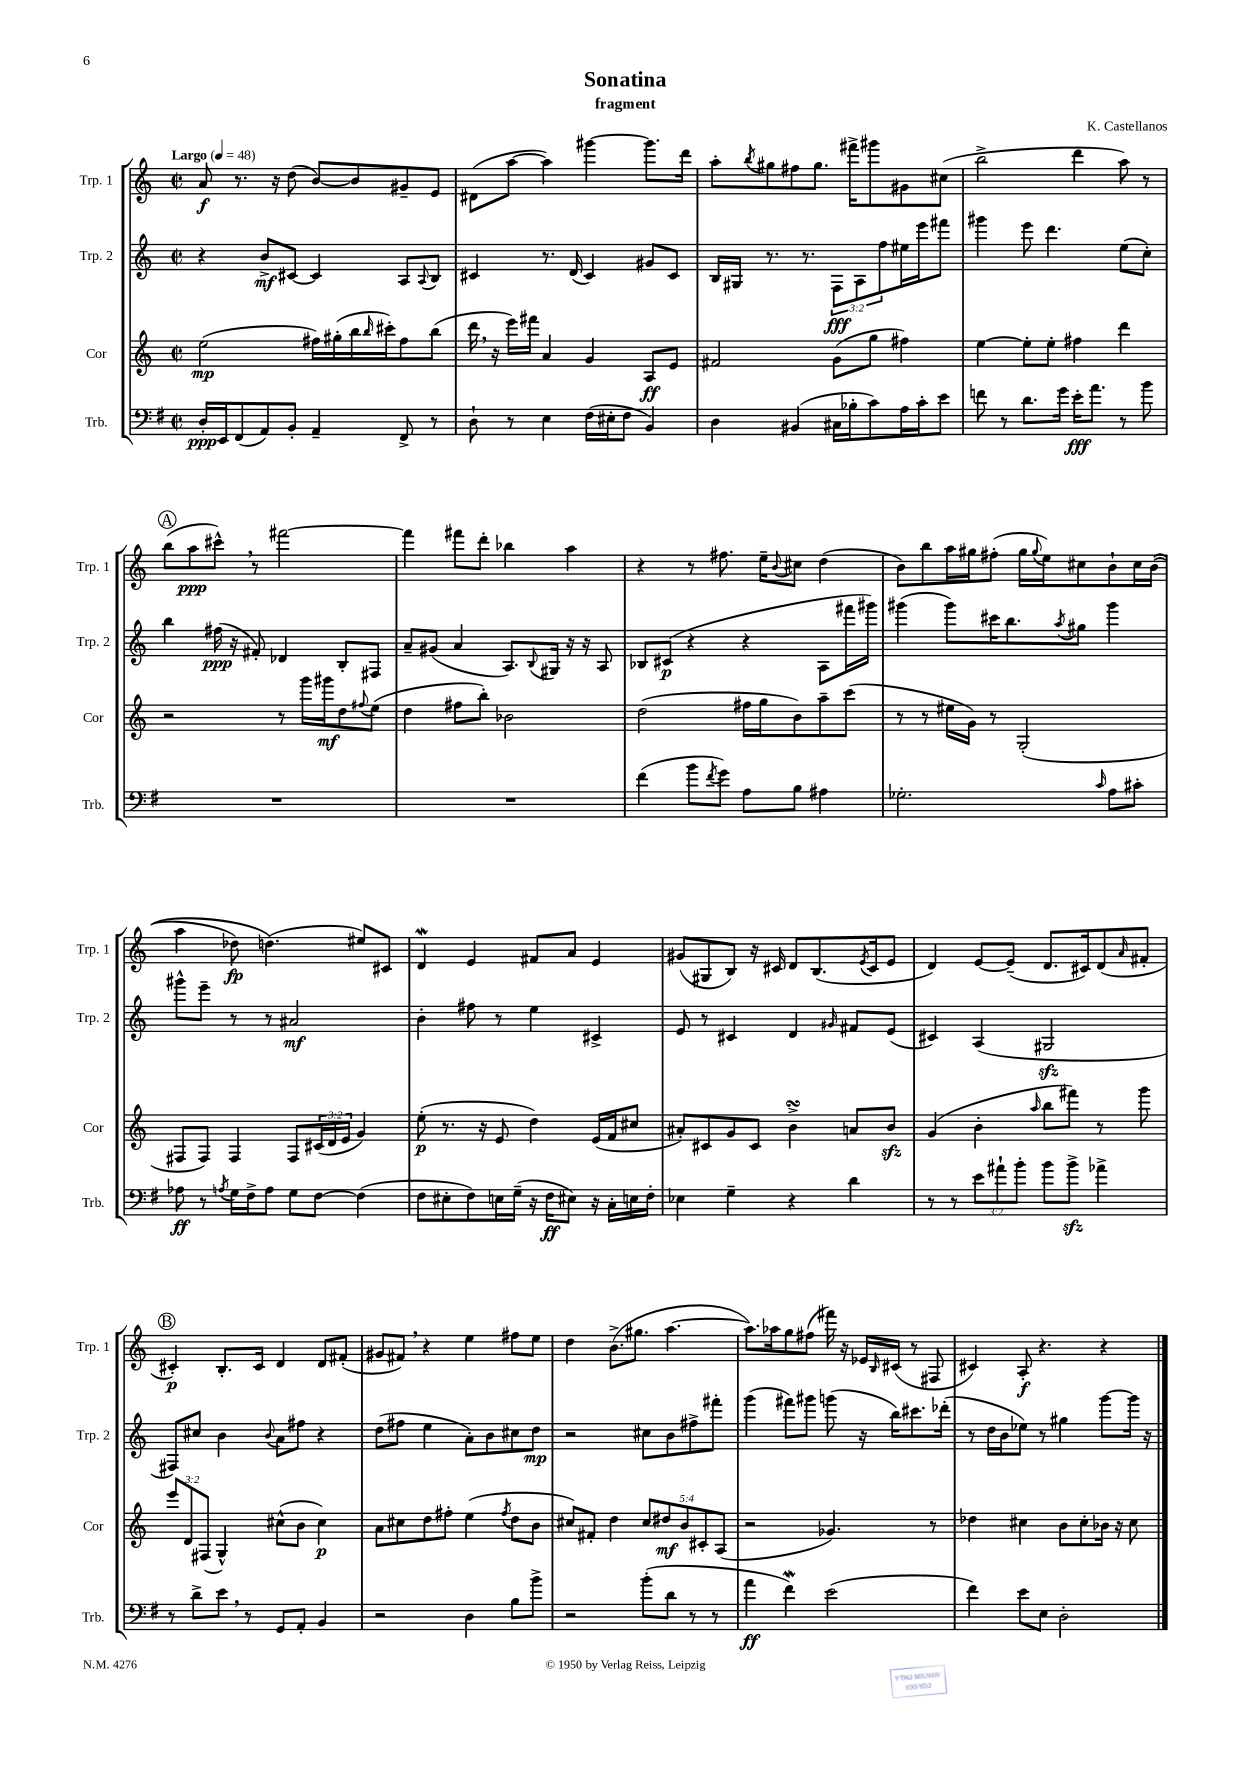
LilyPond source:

\header { title = "Sonatina" composer = "K. Castellanos" subtitle = "fragment" }
<<
\new StaffGroup <<
\new Staff = "s0" \with { instrumentName = "Trp. 1" shortInstrumentName = "Trp. 1" } {
    \clef treble \key c \major \defaultTimeSignature \time 2/2 \tempo "Largo" 4 = 48
    a'8\f r8. r16 d''8( b'8~) b'8 gis'8-- e'8 |
    dis'8( a''8~ a''4) gis'''4~ gis'''8. d'''16 |
    a''8-. \acciaccatura { b''8 } gis''8 fis''8 gis''8. fis'''16-> gis'''8 gis'8 cis''8( |
    b''2-> d'''4 a''8) r8 |
    \mark \markup { \circle "A" } b''8( a''8\ppp cis'''8-^) \breathe r8 fis'''2~ |
    fis'''4 fis'''8 d'''8-. bes''4 a''4 |
    r4 r8 fis''8. e''16-- \appoggiatura { b'8 } cis''8 d''4( |
    b'8) b''8 a''16 gis''16 fis''8-.( gis''16 \appoggiatura { gis''8 } e''16) cis''8 b'8-! cis''16 b'16(\( |
    a''4 des''8\fp) d''4.(\) eis''8) cis'8 |
    d'4\mordent e'4 fis'8 a'8 e'4 |
    gis'8( gis8 b8) r16 cis'16 d'8 b8.( \acciaccatura { e'8 } cis'16 e'8 |
    d'4) e'8~ e'8--( d'8. cis'16) d'8( \grace { a'16 } fis'8-. |
    \mark \markup { \circle "B" } cis'4-.\p) b8.-. cis'16 d'4 d'8 fis'8-.( |
    gis'8 fis'8) \breathe r4 e''4 fis''8 e''8 |
    d''4 b'8.->( gis''8. a''4.~ |
    a''8.) aes''16 g''8 fis''8( fis'''16) r16 ees'16 \grace { b16 } cis'16( r8 fis8 |
    cis'4) a8-.\f r4. r4 \bar "|." |
}
\new Staff = "s1" \with { instrumentName = "Trp. 2" shortInstrumentName = "Trp. 2" } {
    \clef treble \key c \major \defaultTimeSignature \time 2/2 \override Staff.TupletNumber.text = #tuplet-number::calc-fraction-text
    r4 b'8->\mf cis'8~ cis'4 a8 \appoggiatura { a8 } b8 |
    cis'4 r8. d'16( cis'4) gis'8 cis'8 |
    b16 gis16 r8. r8. \tuplet 3/2 { f8\fff a8 f''8 } eis''16 e'''16 fis'''8 |
    gis'''4 e'''8 d'''4. e''8( c''8-.) |
    \mark \markup { \circle "A" } b''4 fis''16\ppp( r16 fis'8-.) des'4 b8-. fis8 |
    a'8-- gis'8( a'4 a8.) \appoggiatura { b8 } gis16 r16 r16 a8 |
    bes8 cis'8\p( r4 r4 a8 fis'''16 gis'''16) |
    gis'''4( gis'''8) cis'''16 b''8. \acciaccatura { a''8 } gis''8 gis'''4 |
    gis'''8-^ e'''8-- r8 r8 ais'2\mf |
    b'4-. fis''8 r8 e''4 cis'4-> |
    e'8 r8 cis'4 d'4 \grace { gis'16 } fis'8 e'8( |
    cis'4) a4( gis2\sfz |
    \mark \markup { \circle "B" } fis8) cis''8 b'4 \appoggiatura { b'8 } a'8 fis''8 r4 |
    d''8( fis''8 e''4 a'8-.) b'8 cis''8 d''8\mp |
    r2 cis''8 b'8 fis''8-> fis'''8-. |
    g'''4( fis'''8) gis'''8 g'''8( r16 b''16) cis'''8. des'''16-.( |
    r8 d''16 b'16 ees''8) r8 gis''4 g'''8~ g'''16 r16 \bar "|." |
}
\new Staff = "s2" \with { instrumentName = "Cor" shortInstrumentName = "Cor" } {
    \clef treble \key c \major \defaultTimeSignature \time 2/2 \override Staff.TupletNumber.text = #tuplet-number::calc-fraction-text
    e''2\mp( fis''16) gis''16-.( b''16 \grace { b''16 } cis'''16-.) fis''8 b''8( |
    d'''16 \breathe r16 e'''16) fis'''16 a'4 g'4 a8\ff e'8 |
    fis'2 g'8( g''8 fis''4) |
    e''4~ e''8-. e''8-. fis''4 d'''4 |
    \mark \markup { \circle "A" } r2 r8 g'''16 gis'''16\mf d''8 \appoggiatura { fis''8 } e''8( |
    d''4 fis''8 b''8-.) bes'2 |
    d''2( fis''16 g''16 b'8) a''8-- c'''8( |
    r8 r8 eis''16 g'16) r8 g2-.( |
    fis8 fis8) fis4 fis8 \tuplet 3/2 { cis'16( d'16 e'16 } g'4) |
    e''8-.\p( r8. r16 e'8 d''4) e'16( f'16 cis''8 |
    ais'8-.) cis'8 g'8 cis'8 b'4->\turn a'8 b'8\sfz |
    g'4( b'4-. \grace { a''16 } b''8 fis'''8) r8 g'''8 |
    \mark \markup { \circle "B" } \tuplet 3/2 { e'''8 d'8 fis8( } g4-^) cis''8-^( b'8 cis''4\p) |
    a'8 cis''8 d''8 fis''8-. e''4( \acciaccatura { fis''8 } d''8 b'8 |
    cis''8) fis'8-. d''4 \tuplet 5/4 { cis''8 dis''8\mf b'8 cis'8-. a8( } |
    r2 ges'4.) r8 |
    des''4 cis''4 b'8 cis''8-. bes'16 r16 cis''8 \bar "|." |
}
\new Staff = "s3" \with { instrumentName = "Trb." shortInstrumentName = "Trb." } {
    \clef bass \key g \major \defaultTimeSignature \time 2/2 \override Staff.TupletNumber.text = #tuplet-number::calc-fraction-text
    d16-.\ppp e,16 fis,8( a,8) b,8-. a,4-- fis,8-> r8 |
    d8-! r8 e4 fis16( eis16-. fis8 b,4) |
    d4 bis,4( cis16 bes16-. c'8) a16 c'16-. e'8 |
    f'8 r8 d'8. g'16 e'16-.\fff a'8. r8 b'8 |
    \mark \markup { \circle "A" } R1 |
    R1 |
    fis'4( b'8 \acciaccatura { fis'8 } g'8) a8 b8 ais4 |
    ges2.-. \grace { c'16 } a8 cis'8-. |
    aes8\ff r8 \acciaccatura { a8 } g16 fis16-> a8 g8 fis8~ fis4( |
    fis8 eis8-. fis8) e16 g16--( r16 fis16\ff eis8) r16 c16-. e16 fis16-. |
    ees4 g4-- r4 d'4 |
    r8 r8 \tuplet 3/2 { e'8 ais'8-! b'8-. } b'8 b'8->\sfz aes'4-> |
    \mark \markup { \circle "B" } r8 d'8-> e'8 \breathe r8 g,8 a,8-. b,4 |
    r2 d4 b8 b'8-> |
    r2 b'8-.( d'8 r8 r8 |
    a'4\ff fis'4\mordent) e'2( |
    fis'4) e'8 e8 d2-. \bar "|." |
}
>>
>>
\layout { \context { \Score \remove "Bar_number_engraver" } }
